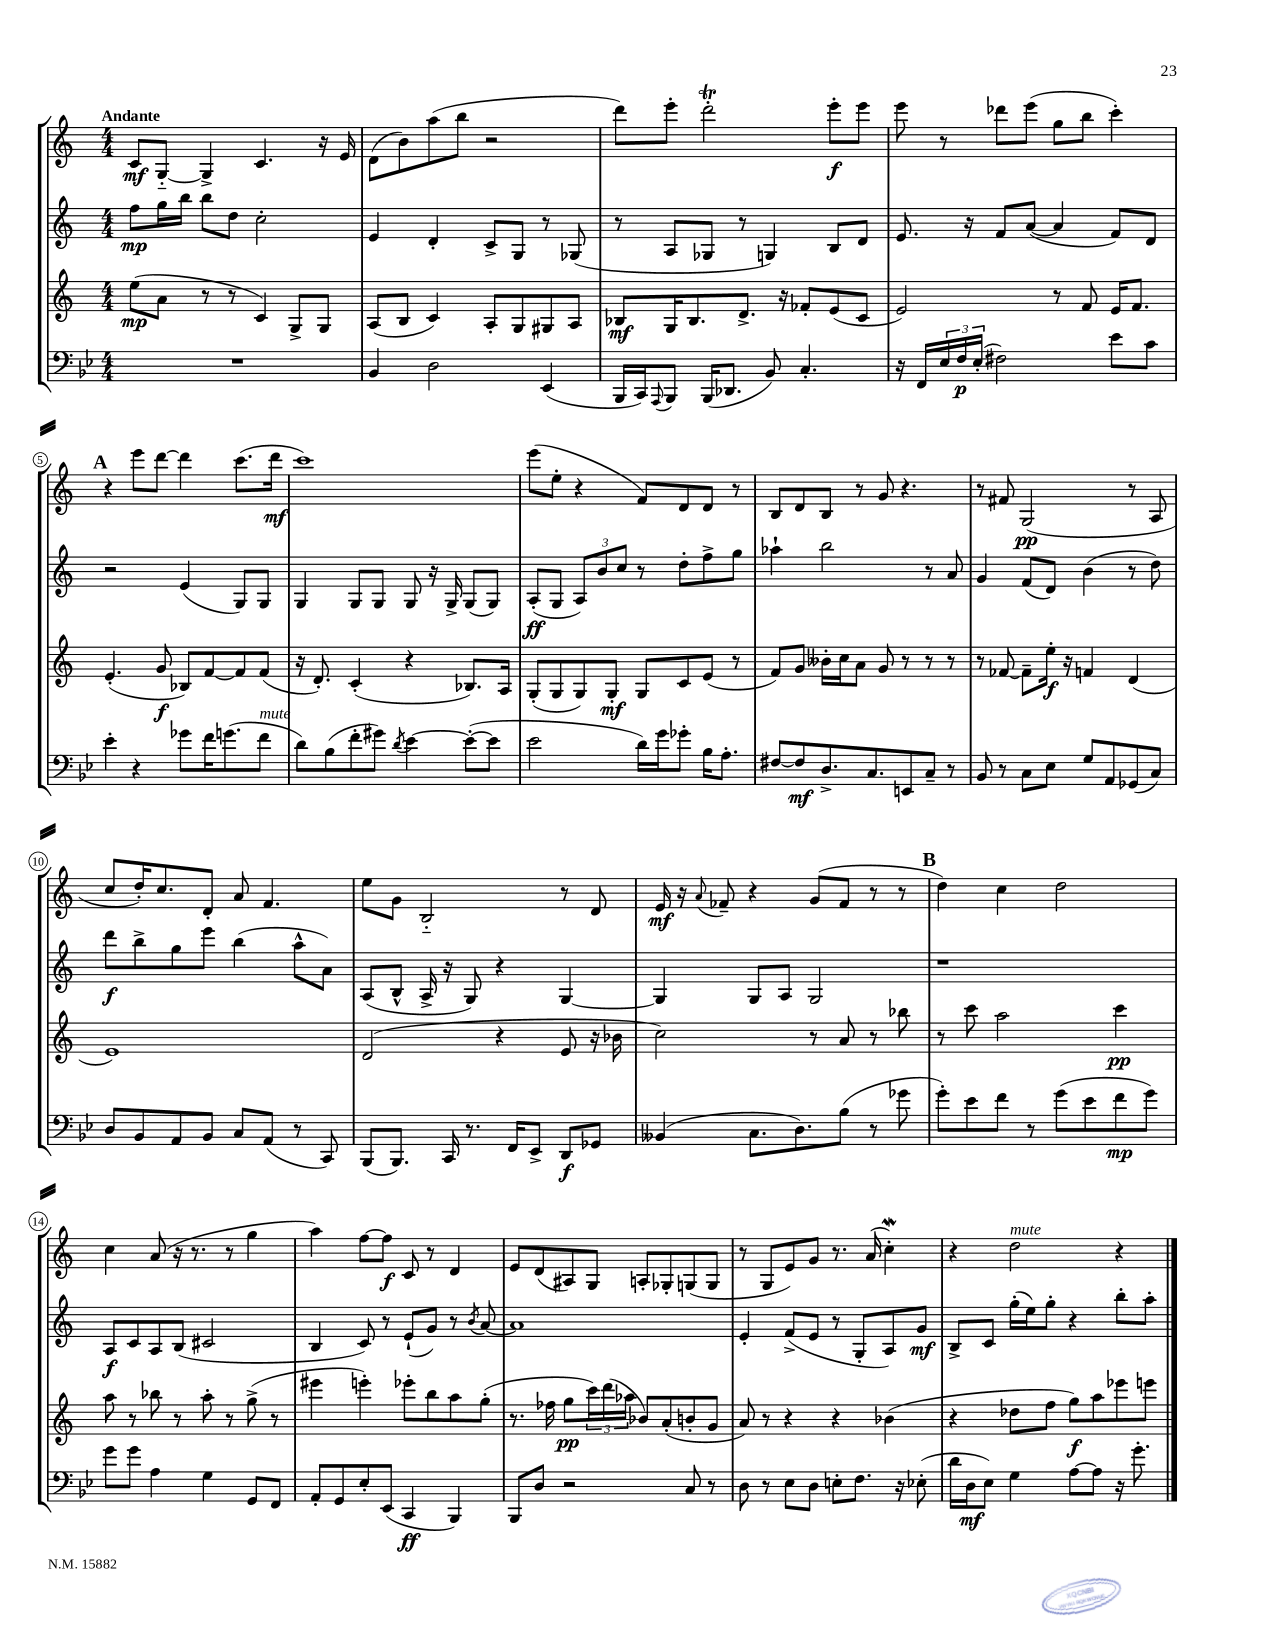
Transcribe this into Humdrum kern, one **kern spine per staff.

**kern	**kern	**kern	**kern
*staff4	*staff3	*staff2	*staff1
*clefF4	*clefG2	*clefG2	*clefG2
*k[b-e-]	*k[]	*k[]	*k[]
*M4/4	*M4/4	*M4/4	*M4/4
1r	(8ee	8ff	8c
.	8a	16gg	[8G'~
.	.	16bb	.
.	8r	8bb	4G^]
.	8r	8dd	.
.	4c)	2cc'	4.c
.	8G^	.	.
.	8G	.	16r
.	.	.	16e
=	=	=	=
4BB-	(8A	4e	(8d
.	8B	.	8b)
2D	4c)	4d'	(8aa
.	.	.	8bb
.	8A'	8c^	2r
.	8G	8G	.
(4EE-	8G#	8r	.
.	8A	(8G-	.
=	=	=	=
16BBB-	8B-	8r	8ddd)
16CC)	.	.	.
8qqAAA	.	.	.
8BBB-	16G	8A	8eee'
.	8.B-	.	.
(16BBB-	.	8G-	2ddd'
8.DD-	.	.	.
.	8.d^	8r	.
8BB-)	.	4G)	.
.	16r	.	.
4.C'	8f-'	.	.
.	(8e	8B	8eee'
.	8c	8d	8eee
=	=	=	=
16r	2e)	8.e	8eee
16FF	.	.	.
24E-	.	.	8r
24F	.	.	.
.	.	16r	.
(24E-'	.	.	.
2F#)	.	8f	8ddd-
.	.	([8a	(8eee
.	8r	4a]	8gg
.	8f	.	8bb
8e-	16e	8f)	4ccc')
.	8.f	.	.
8c	.	8d	.
=	=	=	=
4e-'	(4.e'	2r	4r
4r	.	.	8eee
.	8g	.	[8ddd
8g-	8B-)	(4e	4ddd]
16f	[8f	.	.
(8.g	.	.	.
.	8f]	8G)	(8.ccc
8f	(8f	8G	.
.	.	.	16ddd
=	=	=	=
8d)	16r	4G	1ccc)
.	8.d')	.	.
(8B-	.	.	.
8f'	(4c'	8G	.
8g#)	.	8G	.
8qd	.	.	.
[4e-	4r	8G	.
.	.	16r	.
.	.	16G^	.
(8e-'_	8.B-)	(8G	.
8e-]	.	8G)	.
.	16A	.	.
=	=	=	=
2e-	(8G'	(8A'	(8eee
.	8G	8G	8ee'
.	8G)	12A)	4r
.	.	12b	.
.	8G'	.	.
.	.	12cc	.
16d)	8G	8r	8f)
16g	.	.	.
8g-'	8c	8dd'	8d
16B-	(8e	8ff^	8d
8.A'	.	.	.
.	8r	8gg	8r
=	=	=	=
[8F#	8f)	4aa-`	8B
8F#]	8g	.	8d
8.D^	16b--'	2bb	8B
.	16cc	.	.
.	8a	.	8r
8.C	.	.	.
.	8g	.	8g
8EE	8r	.	4.r
8C~	8r	8r	.
8r	8r	8a	.
=	=	=	=
8BB-	8r	4g	8r
8r	[8f-	.	8f#
8C	8f-~]	(8f	(2G
8E-	16ee'	8d)	.
.	16r	.	.
8G	4f	(4b	.
8AA	.	.	.
(8GG-	(4d	8r	8r
8C)	.	8dd)	8A
=	=	=	=
8D	1e)	8ddd	8cc
8BB-	.	8bb^	16dd')
.	.	.	8.cc
8AA	.	8gg	.
8BB-	.	8eee	8d'
8C	.	(4bb	8a
(8AA	.	.	4.f
8r	.	8aa^^	.
8CC)	.	8a)	.
=	=	=	=
(8BBB-	(2d	(8A	8ee
8.BBB-)	.	8B^^	8g
.	.	16A^	2B'~
16CC	.	16r	.
8.r	.	8G)	.
.	4r	4r	.
16FF	.	.	.
8EE-^	.	.	.
8DD	8e	[4G	8r
8GG-	16r	.	8d
.	16b-	.	.
=	=	=	=
(4BB--	2cc)	4G]	16e
.	.	.	16r
.	.	.	8qqa
.	.	.	8f-~
8.C	.	8G	4r
.	.	8A	.
8.D)	.	.	.
.	8r	2G	(8g
(8B-	8a	.	8f-
8r	8r	.	8r
8g-	8bb-	.	8r
=	=	=	=
8g')	8r	1r	4dd)
8e-	8ccc	.	.
8f	2aa	.	4cc
8r	.	.	.
(8g	.	.	2dd
8e-	.	.	.
8f	4ccc	.	.
8g)	.	.	.
=	=	=	=
8g	8aa	8A	4cc
8g	8r	8c	.
4A	8bb-	8A	(8a
.	8r	(8B	16r
.	.	.	8.r
4G	8aa'	2c#	.
.	8r	.	8r
8GG	(8gg^	.	4gg
8FF	8r	.	.
=	=	=	=
8AA'	4eee#	4B	4aa)
8GG	.	.	.
8E-'	4eee')	8c)	[8ff
(8EE-	.	8r	8ff]
4CC	8eee-'	(8e`	8c
.	8bb	8g)	8r
4BBB-)	8aa	8r	4d
.	.	8qb	.
.	(8gg'	[8a	.
=	=	=	=
8BBB-	8.r	1a]	8e
8D	.	.	(8d
.	16ff-	.	.
2r	8gg	.	8A#)
.	24ccc)	.	8G
.	(24ddd	.	.
.	24aa-	.	.
.	8b-)	.	8A'
.	(8a'	.	8G-'
8C	8b'	.	(8G
8r	8g	.	8G
=	=	=	=
8D	8a)	4e'	8r
8r	8r	.	8G
8E-	4r	(8f^	8e)
8D	.	8e	8g
8E'	4r	8r	8.r
8.F	.	8G'	.
.	.	.	(16a
.	(4b-	8A)	4cc')
16r	.	.	.
(8E-'	.	8g	.
=	=	=	=
16d	4r	8B^	4r
16D	.	.	.
8E-)	.	8c	.
4G	8dd-	(16gg'	2dd
.	.	16ee)	.
.	8ff	8gg'	.
[8A	8gg)	4r	.
8A]	8aa	.	.
16r	8eee-	8bb'	4r
8.g'	.	.	.
.	8eee	8aa'	.
==	==	==	==
*-	*-	*-	*-
